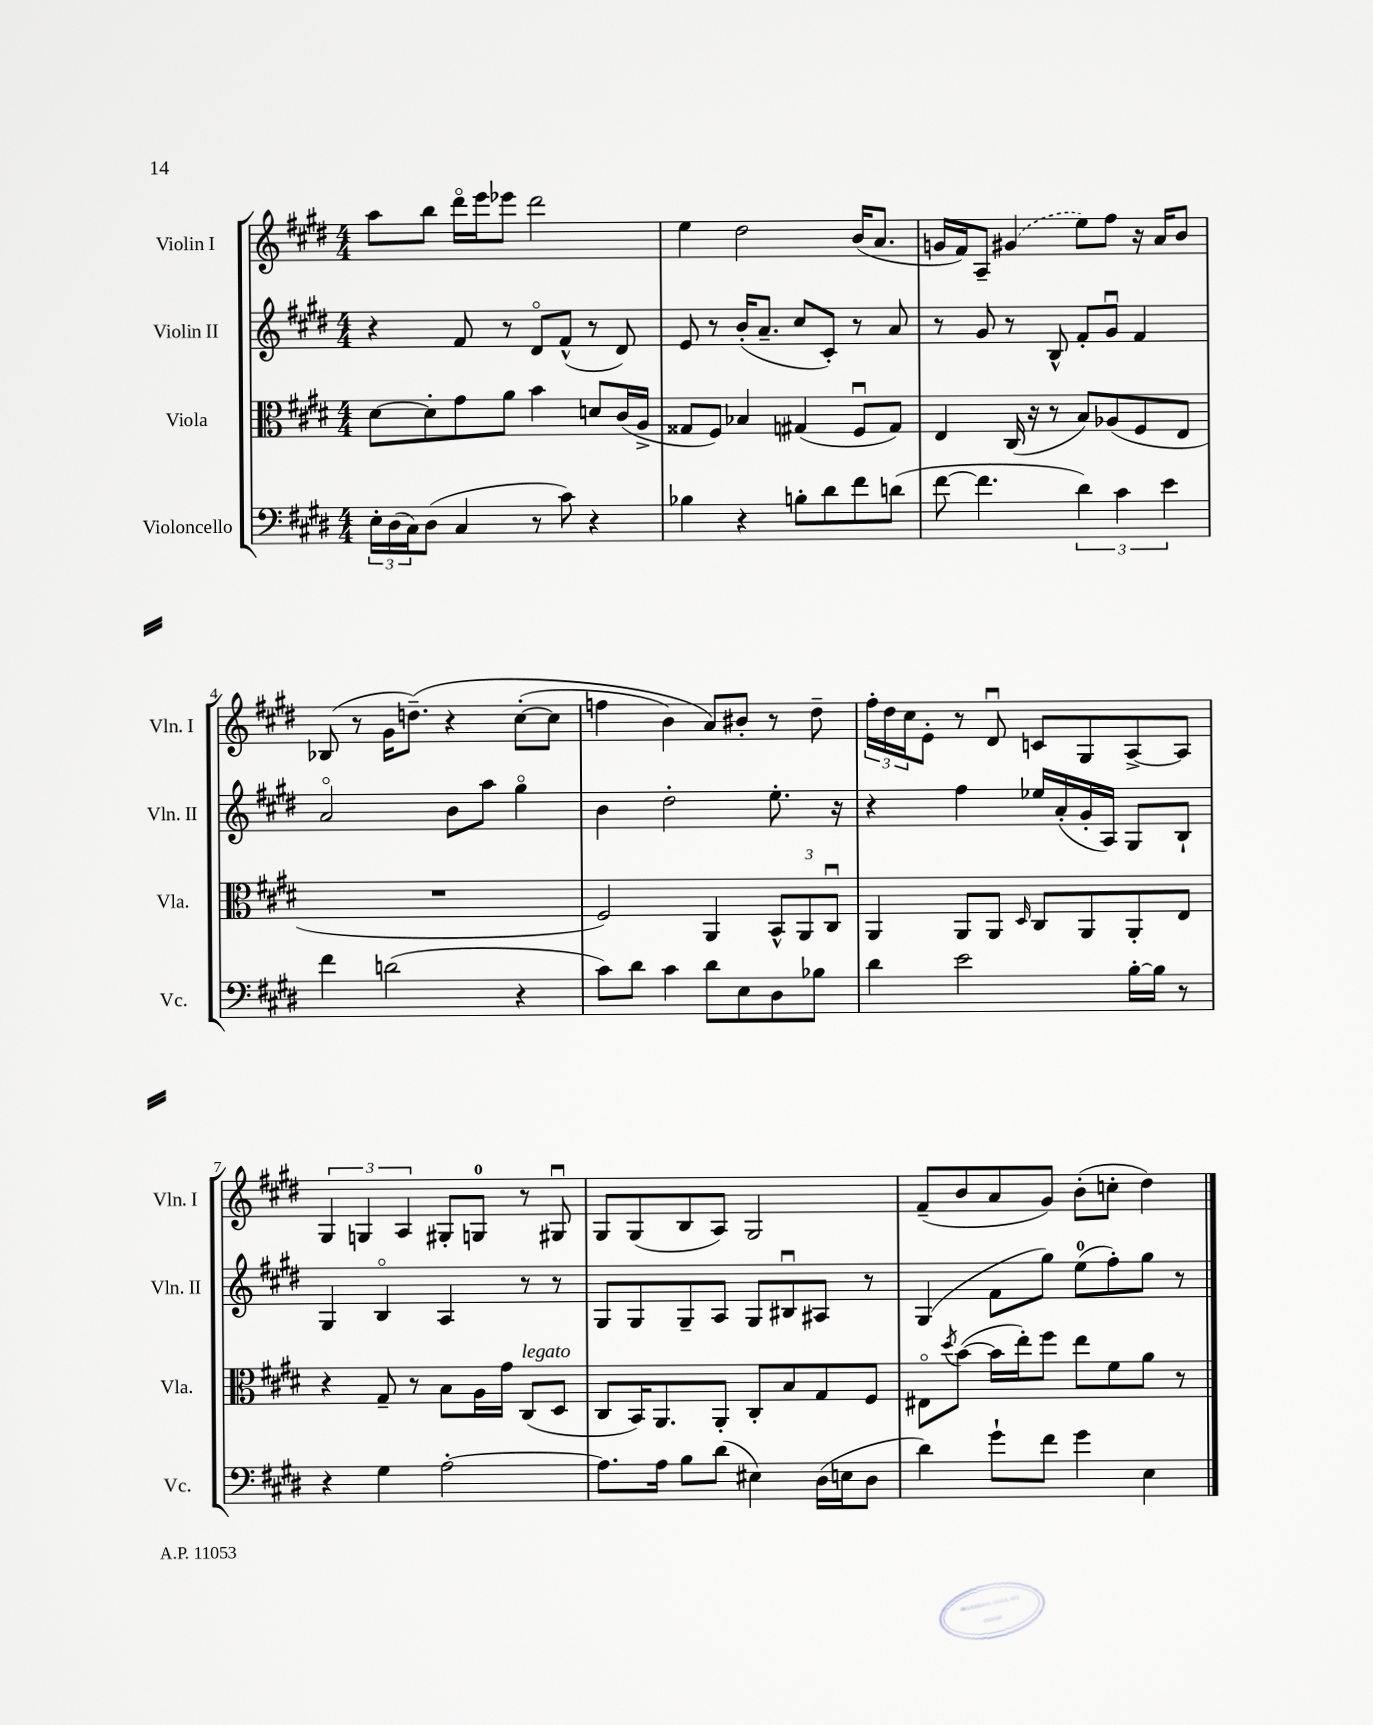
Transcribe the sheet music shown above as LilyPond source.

<<
\new StaffGroup <<
\new Staff = "s0" \with { instrumentName = "Violin I" shortInstrumentName = "Vln. I" } {
    \clef treble \key e \major \numericTimeSignature \time 4/4
    a''8 b''8 dis'''16\flageolet e'''16 ees'''8 dis'''2 |
    e''4 dis''2 b'16( a'8. |
    g'16 fis'16) a8-- \once \slurDashed gis'4( e''8) fis''8 r16 a'16 b'8 |
    bes8( r8 gis'16 d''8.--)\( r4 cis''8~-.( cis''8 |
    f''4 b'4) a'8\) bis'8-. r8 dis''8-- |
    \tuplet 3/2 { fis''16-. dis''16 cis''16 } e'8-. r8 dis'8\downbow c'8 gis8 a8~-> a8 |
    \tuplet 3/2 { gis4 g4 a4 } gis8-. g8-0 r8 gis8\downbow |
    gis8 gis8( b8 a8) gis2 |
    fis'8--( b'8 a'8 gis'8) b'8-.( c''8-. dis''4) \bar "|." |
}
\new Staff = "s1" \with { instrumentName = "Violin II" shortInstrumentName = "Vln. II" } {
    \clef treble \key e \major \numericTimeSignature \time 4/4
    r4 fis'8 r8 dis'8\flageolet fis'8-^( r8 dis'8) |
    e'8 r8 b'16-.( a'8.-- cis''8 cis'8-.) r8 a'8 |
    r8 gis'8 r8 b8-^ fis'8-. gis'8\downbow fis'4 |
    a'2\flageolet b'8 a''8 gis''4\flageolet |
    b'4 dis''2-. e''8.-. r16 |
    r4 fis''4 ees''16 a'16-.( gis'16-. a16) gis8 b8-! |
    gis4 b4\flageolet a4 r8 r8 |
    gis8 gis8 gis8-- a8 gis8 bis8\downbow ais8 r8 |
    gis4( fis'8 gis''8) e''8-0( fis''8-.) gis''8 r8 \bar "|." |
}
\new Staff = "s2" \with { instrumentName = "Viola" shortInstrumentName = "Vla." } {
    \clef alto \key e \major \numericTimeSignature \time 4/4
    dis'8~ dis'8-. gis'8 a'8 b'4 d'8 cis'16( a16-> |
    gisis8 fis8) bes4 gis4( fis8\downbow gis8) |
    e4 cis16( r16 r8 b8) aes8( fis8 e8 |
    R1 |
    fis2) a,4 \tuplet 3/2 { b,8-^ a,8 cis8\downbow } |
    a,4 a,8 a,8 \grace { dis16 } cis8 a,8 a,8-. e8 |
    r4 gis8-- r8 b8 a16 gis'16 cis8^\markup { \italic "legato" }( dis8 |
    cis8 b,16) a,8. a,8-. cis8-. b8 gis8 fis8 |
    eis8\flageolet \acciaccatura { dis''8 } b'8~( b'16 e''16-.) fis''8 e''8 fis'8 a'8 r8 \bar "|." |
}
\new Staff = "s3" \with { instrumentName = "Violoncello" shortInstrumentName = "Vc." } {
    \clef bass \key e \major \numericTimeSignature \time 4/4
    \tuplet 3/2 { e16-. dis16( cis16) } dis8( cis4 r8 cis'8) r4 |
    bes4 r4 b8-. dis'8 fis'8 d'8( |
    fis'8~ fis'4. \tuplet 3/2 { dis'4) cis'4 e'4 } |
    fis'4 d'2( r4 |
    cis'8) dis'8 cis'4 dis'8 e8 dis8 bes8 |
    dis'4 e'2 b16~-. b16 r8 |
    r4 gis4 a2~-. |
    a8. a16 b8 dis'8( eis4) dis16( e16 dis8 |
    dis'4) gis'8-! fis'8 gis'4 e4 \bar "|." |
}
>>
>>
